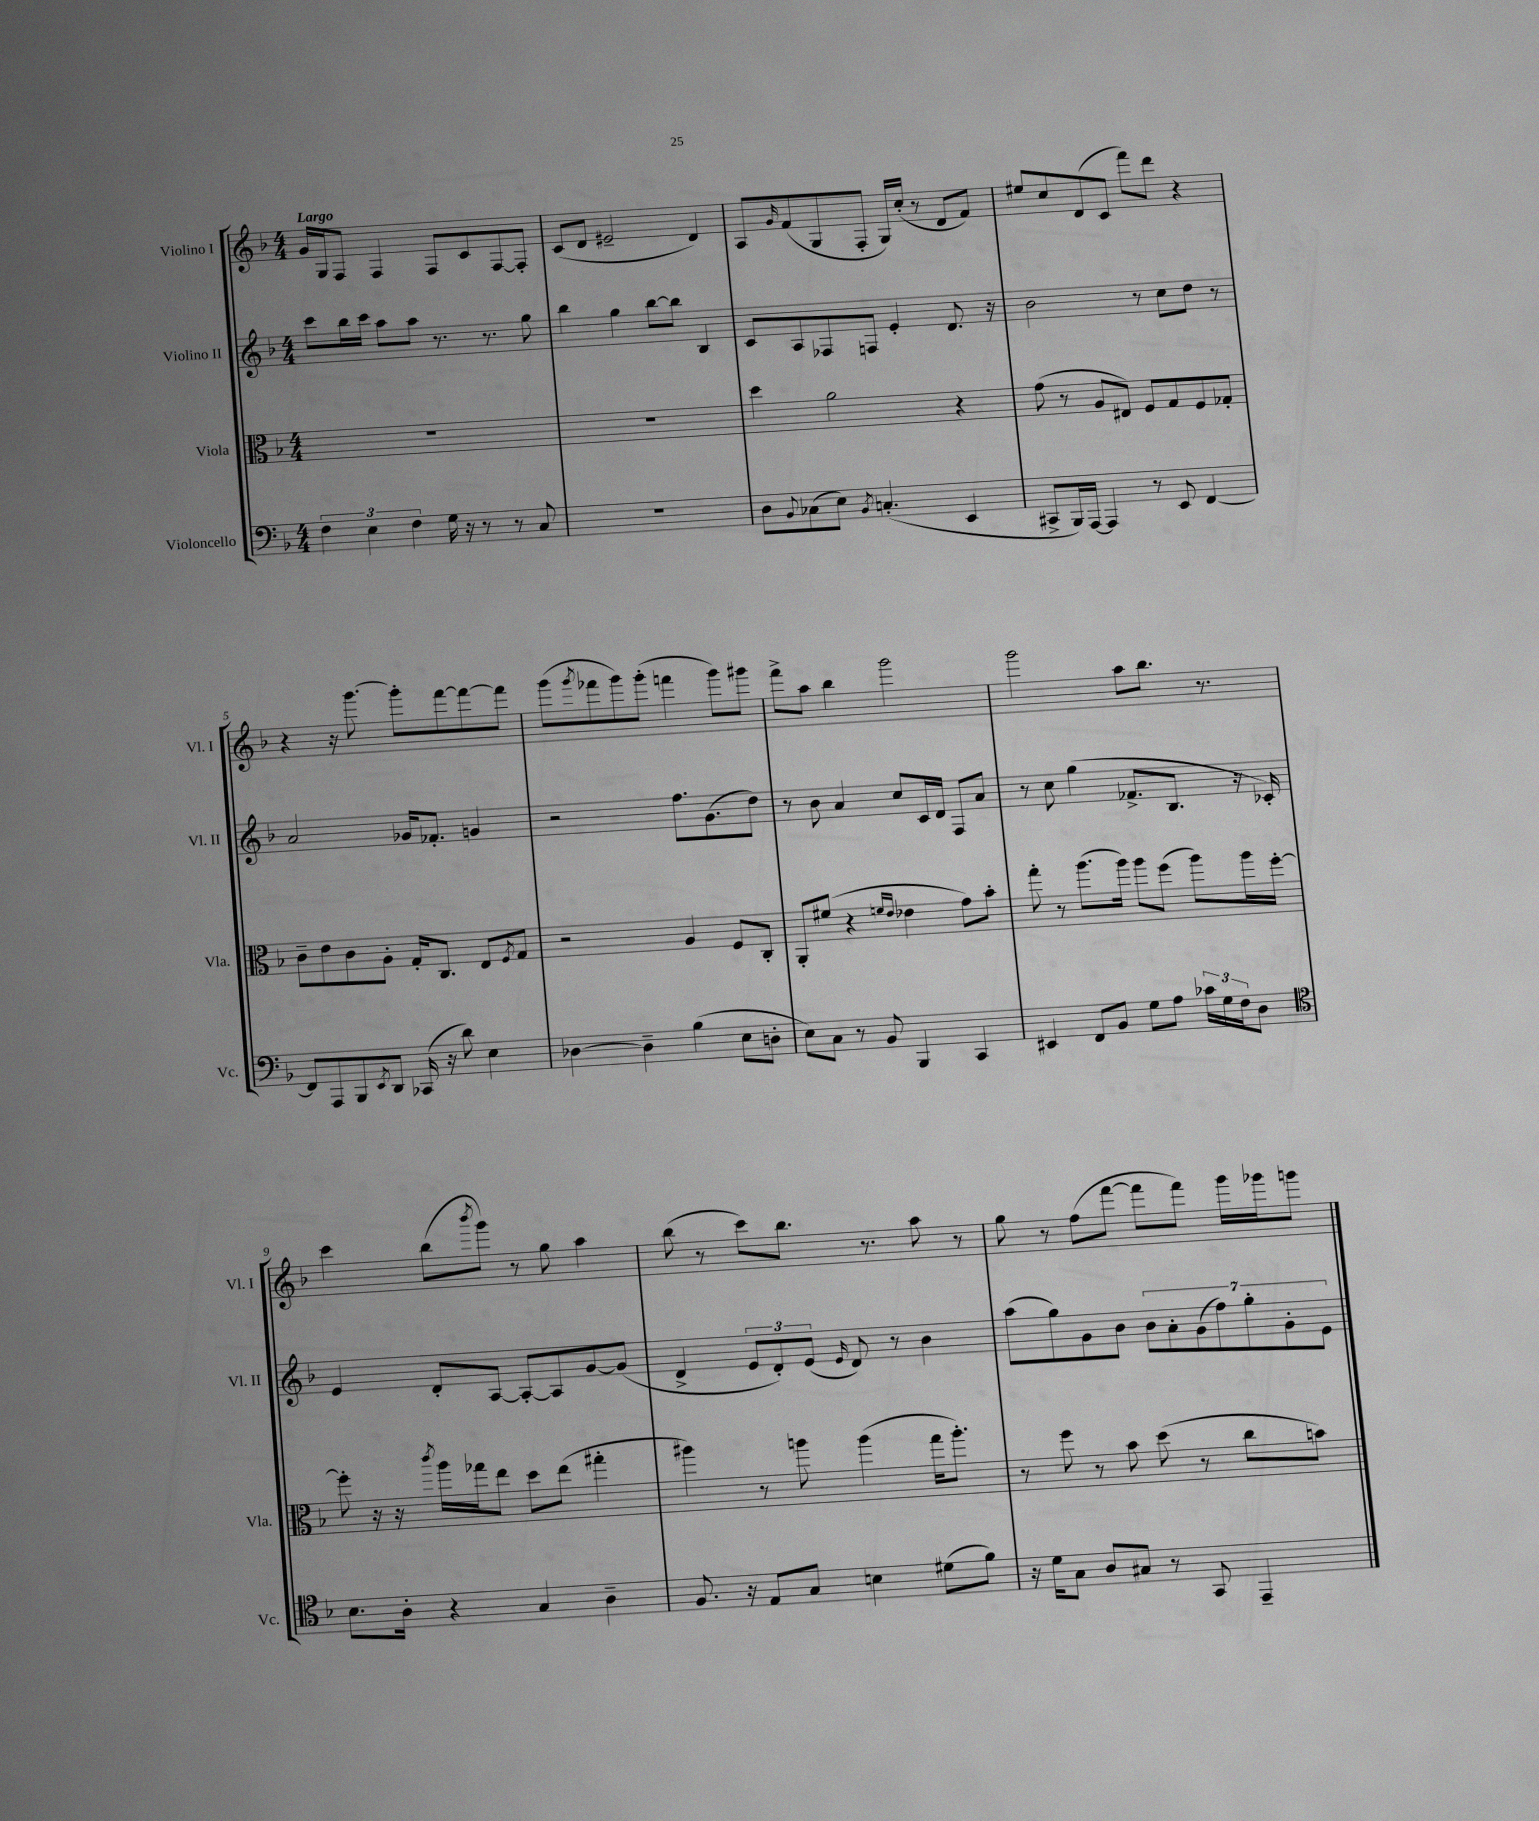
<<
\new StaffGroup <<
\new Staff = "s0" \with { instrumentName = "Violino I" shortInstrumentName = "Vl. I" } {
    \clef treble \key f \major \numericTimeSignature \time 4/4 \tempo "Largo"
    g'16 g16 f8 f4 f8 c'8 f8~ f8-. |
    c'8( d'8 eis'2-- d'4) |
    a8 \grace { g'16 } f'8( g8 f8-. g16) c''16-.( r8 d'8 f'8) |
    eis''8 c''8 d'8( c'8 f'''8) d'''8 r4 |
    r4 r16 g'''8.~ g'''8-. f'''8~ f'''8~ f'''8 |
    g'''8( \acciaccatura { g'''8 } fes'''8 g'''8) g'''8-.( f'''4 g'''8) gis'''8 |
    f'''8-> a''8 bes''4 g'''2 |
    g'''2 a''8 bes''8. r8. |
    c'''4 bes''8( \acciaccatura { bes'''8 } g'''8) r8 g''8 a''4 |
    bes''8( r8 c'''8) bes''8. r8. a''8 r8 |
    g''8 r8 f''8( f'''8~ f'''8 f'''8) g'''16 ges'''16 g'''8 \bar "|." |
}
\new Staff = "s1" \with { instrumentName = "Violino II" shortInstrumentName = "Vl. II" } {
    \clef treble \key f \major \numericTimeSignature \time 4/4
    c'''8 bes''16 c'''16 a''8 a''8 r8. r8. g''8 |
    bes''4 g''4 bes''8~ bes''8 bes4 |
    c'8 a8 fes8 f8 e'4-. d'8. r16 |
    bes'2 r8 c''8 d''8 r8 |
    a'2 ges'16 fes'8.-. g'4 |
    r2 f''8. g'8.( d''8) |
    r8 bes'8 a'4 c''8 c'16 d'16 f8 a'8 |
    r8 c''8 g''4( fes'8.-> bes8. r16 ces'16-.) |
    e'4 d'8-. a8~ a8~-. a8 g'8~ g'8( |
    d'4-> \tuplet 3/2 { e'8 d'8-.) e'8( } \grace { e'16 } d'8) r8 bes'4 |
    a''8( g''8) g'8 bes'8 \tuplet 7/4 { bes'8 a'8-. g'8( f''8) g''8-. g'8-. e'8 } \bar "|." |
}
\new Staff = "s2" \with { instrumentName = "Viola" shortInstrumentName = "Vla." } {
    \clef alto \key f \major \numericTimeSignature \time 4/4
    R1 |
    R1 |
    d''4 a'2 r4 |
    g'8( r8 a8 eis8) f8 g8 f8 ges8-. |
    c'8-- e'8 c'8 a8-. g16-. c8. e8 \acciaccatura { f8 } g8 |
    r2 a4 f8 c8-. |
    a,8-. fis'8( r4 \grace { f'16 e'16 } ees'4 g'8) bes'8-. |
    g''8-. r8 a''8.( a''16) a''8 f''8( a''8) a''16 f''16~-. |
    f''8-. r16 r16 \acciaccatura { c'''8 } a''16 ges''16 e''8 d''8 e''8( gis''4-. |
    ais''4) r8 a''8 a''4( g''16 a''8.-.) |
    r8 f''8 r8 bes'8 d''8( r8 c''8 b'8) \bar "|." |
}
\new Staff = "s3" \with { instrumentName = "Violoncello" shortInstrumentName = "Vc." } {
    \clef bass \key f \major \numericTimeSignature \time 4/4
    \tuplet 3/2 { f4 e4 f4 } g16 r16 r8 r8 c8 |
    R1 |
    d8 \appoggiatura { bes,8 } ces8( e8) \acciaccatura { bes,8 } c4.-.( e,4 |
    cis,8-> bes,,16) a,,16~ a,,4 r8 e,8 f,4~ |
    f,8 a,,8 bes,,8 \acciaccatura { e,8 } d,8 ces,16( r16 d'8) e4 |
    des4~ des4-- bes4( e8 d8-. |
    e8) c8 r8 bes,8 bes,,4 c,4 |
    eis,4 f,8 bes,8 g8 a8 \tuplet 3/2 { ces'16 g16 f16 } d8 |
    \clef tenor bes8. a16-. r4 g4 a4-- |
    f8. r16 e8 g8 b4 dis'8( f'8) |
    r16 d'16 g8 a8 gis8 r8 g,8 e,4-- \bar "|." |
}
>>
>>
